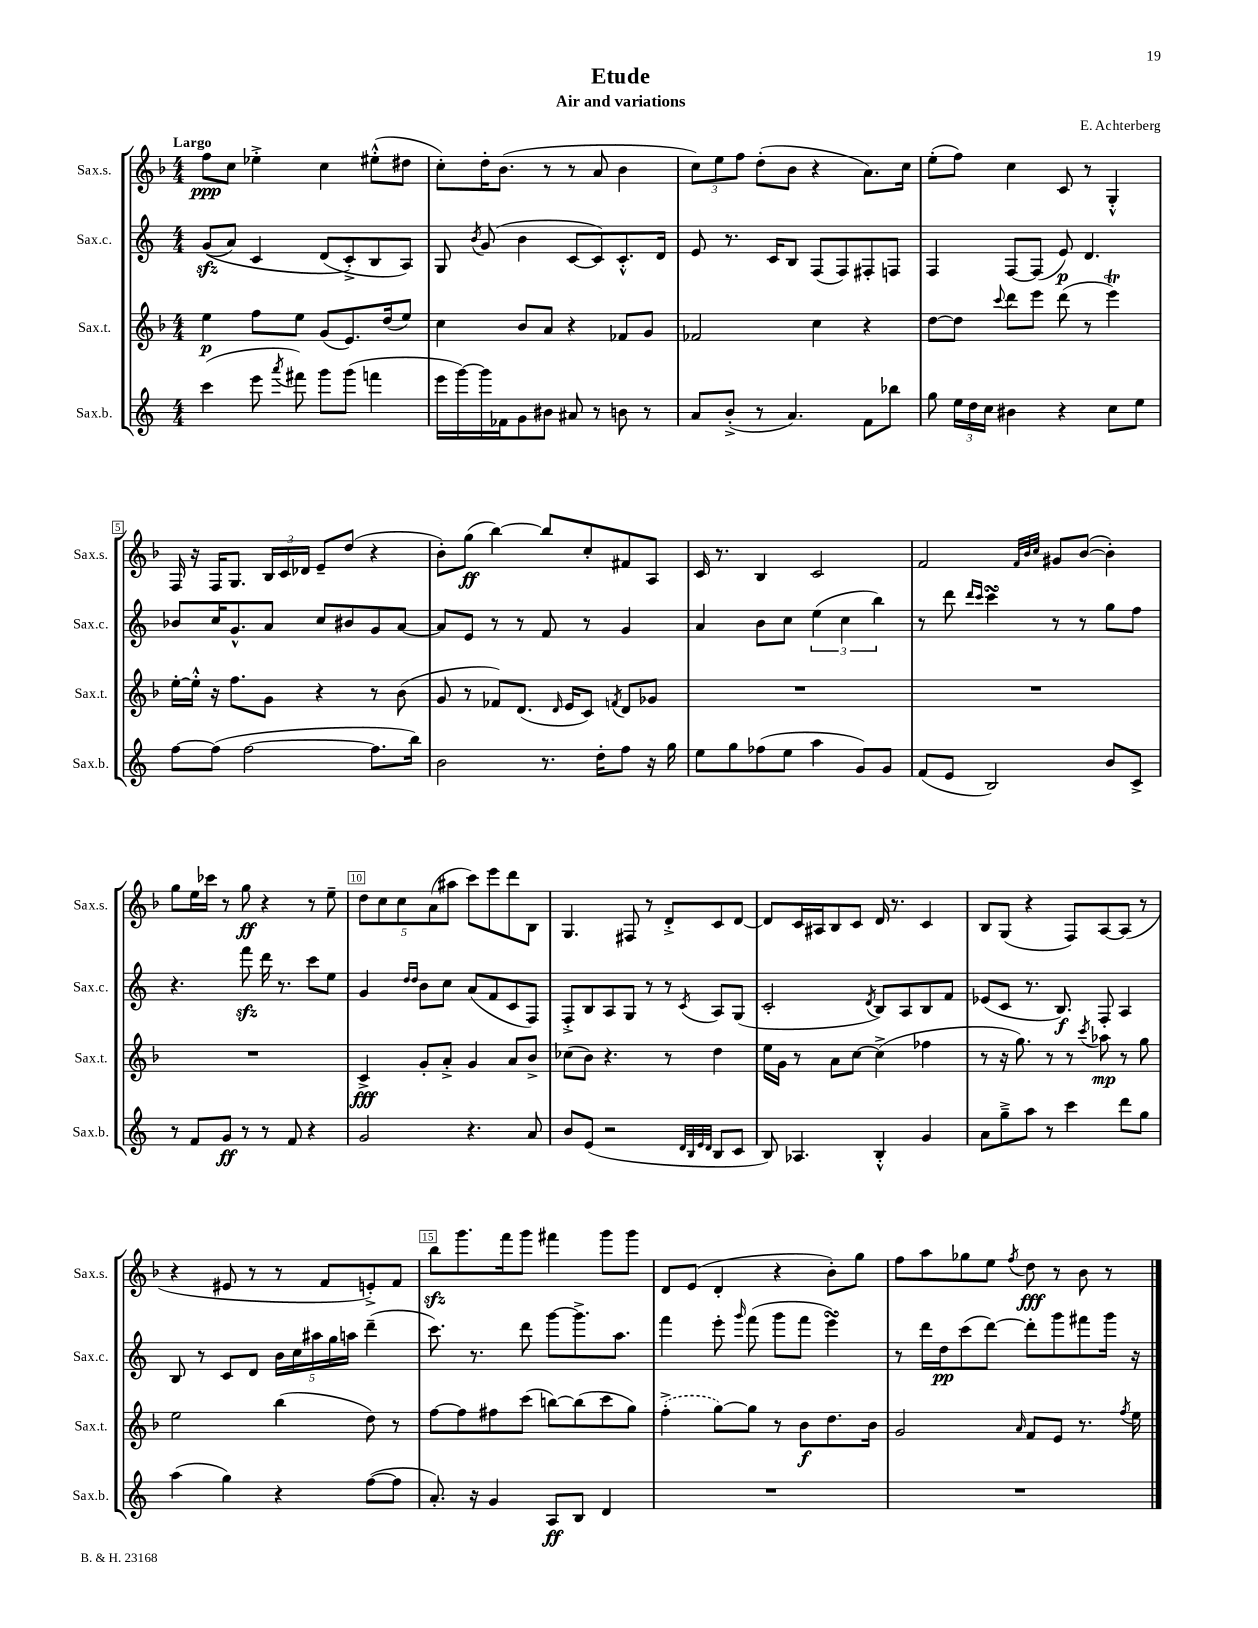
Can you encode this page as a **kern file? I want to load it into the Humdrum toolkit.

**kern	**dynam	**kern	**dynam	**kern	**dynam	**kern	**dynam
*part4	*part4	*part3	*part3	*part2	*part2	*part1	*part1
*staff4	*staff4	*staff3	*staff3	*staff2	*staff2	*staff1	*staff1
*I"Sax.b.	*	*I"Sax.t.	*	*I"Sax.c.	*	*I"Sax.s.	*
*I'Sax.b.	*	*I'Sax.t.	*	*I'Sax.c.	*	*I'Sax.s.	*
*clefG2	*	*clefG2	*	*clefG2	*	*clefG2	*
*k[]	*	*k[b-]	*	*k[]	*	*k[b-]	*
*M4/4	*	*M4/4	*	*M4/4	*	*M4/4	*
=1	=1	=1	=1	=1	=1	=1	=1
!	!	!	!	!	!	!LO:TX:a:B:t=Largo	!
(4ccc\	.	4ee\	p	((8gzz/L	.	8ff\L	ppp
.	.	.	.	8a/J)	.	8cc\J	.
8eee\	.	8ff\L	.	4c/	.	4ee-X'^\	.
8qaaa/	.	.	.	.	.	.	.
8fff#X\)	.	8ee\J	.	.	.	.	.
8ggg\L	.	(8g/L	.	(8d/L	.	4cc\	.
(8ggg\J	.	8.e/)	.	8c'^/)	.	.	.
4fffn\	.	.	.	8B/	.	(8ee#X'^^\L	.
.	.	(16dd/k	.	.	.	.	.
.	.	8ee/J)	.	8A/J)	.	8dd#X\J	.
=2	=2	=2	=2	=2	=2	=2	=2
16eee\LL	.	4cc\	.	8G/	.	8cc'\L)	.
[16ggg\)	.	.	.	.	.	.	.
.	.	.	.	8qb/	.	.	.
16ggg\]	.	.	.	(8g/	.	16dd'\K	.
16f-X\J	.	.	.	.	.	(8.b-\J	.
8g\	.	8b-/L	.	4b\	.	.	.
8b#X\J	.	8a/J	.	.	.	8r	.
8a#X/	.	4r	.	[8c/L	.	8r	.
8r	.	.	.	8c/])	.	8a/	.
8bn\	.	8f-X/L	.	8.c'^^/	.	4b-\	.
8r	.	8g/J	.	.	.	.	.
.	.	.	.	16d/Jk	.	.	.
=3	=3	=3	=3	=3	=3	=3	=3
8a/L	.	2f-X/	.	8e/	.	12cc\L)	.
.	.	.	.	.	.	12ee\	.
(8b'^/J	.	.	.	8.r	.	.	.
.	.	.	.	.	.	12ff\J	.
8r	.	.	.	.	.	(8dd'\L	.
.	.	.	.	16c/KL	.	.	.
4.a/)	.	.	.	8B/J	.	8b-\J	.
.	.	4cc\	.	(8F/L	.	4r	.
.	.	.	.	8F/)	.	.	.
8f\L	.	4r	.	8F#X'/	.	8.a\L)	.
8bb-X\J	.	.	.	8Fn/J	.	.	.
.	.	.	.	.	.	16cc\Jk	.
=4	=4	=4	=4	=4	=4	=4	=4
8gg\	.	[8dd\L	.	4F/	.	(8ee'\L	.
24ee\LL	.	8dd\J]	.	.	.	8ff\J)	.
24dd\	.	.	.	.	.	.	.
24cc\JJ	.	.	.	.	.	.	.
.	.	8qqccc/	.	.	.	.	.
4b#X\	.	8ddd\L	.	[8F/L	.	4cc\	.
.	.	8eee\J	.	(8F/J]	.	.	.
4r	.	(8ddd\	.	8e/)	p	8c/	.
.	.	8r	.	4.d/	.	8r	.
8cc\L	.	4eeet\)	.	.	.	4G'^^/	.
8ee\J	.	.	.	.	.	.	.
!!LO:LB:g=z
=5	=5	=5	=5	=5	=5	=5	=5
[8ff\L	.	[16ee'\LL	.	8b-X/L	.	16F/	.
.	.	16ee'^^\JJ]	.	.	.	16r	.
(8ff\J]	.	16r	.	16cc/K	.	16F/KL	.
.	.	8.ff\L	.	8.g^^/	.	8.G/J	.
[2ff\	.	.	.	.	.	.	.
.	.	8g\J	.	8a/J	.	24B-/LL	.
.	.	.	.	.	.	24c/	.
.	.	.	.	.	.	24d-X/JJ	.
.	.	4r	.	8cc/L	.	8e~/L	.
.	.	.	.	8b#X/	.	(8dd/J	.
8.ff\L]	.	8r	.	8g/	.	4r	.
.	.	(8b-\	.	[8a/J	.	.	.
16bb\Jk)	.	.	.	.	.	.	.
=6	=6	=6	=6	=6	=6	=6	=6
2b\	.	8g/	.	8a/L]	.	8b-'\L)	.
.	.	8r	.	8e/J	.	(8gg\J	ff
.	.	8f-X/L)	.	8r	.	[4bb-\)	.
.	.	(8.d/J	.	8r	.	.	.
8.r	.	.	.	8f/	.	8bb-/L]	.
.	.	16qqd/	.	.	.	.	.
.	.	16e/KL	.	.	.	.	.
.	.	8c/J)	.	8r	.	8cc'/	.
16dd'\KL	.	.	.	.	.	.	.
.	.	8qfn/	.	.	.	.	.
8ff\J	.	8d/L	.	4g/	.	8f#X/	.
16r	.	8g-X/J	.	.	.	8A/J	.
16gg\	.	.	.	.	.	.	.
=7	=7	=7	=7	=7	=7	=7	=7
8ee\L	.	1r	.	4a/	.	16c/	.
.	.	.	.	.	.	8.r	.
8gg\	.	.	.	.	.	.	.
(8ff-X\	.	.	.	8b\L	.	4B-/	.
8ee\J	.	.	.	8cc\J	.	.	.
4aa\	.	.	.	(6ee\	.	2c/	.
.	.	.	.	6cc\	.	.	.
8g/L)	.	.	.	.	.	.	.
.	.	.	.	6bb\)	.	.	.
8g/J	.	.	.	.	.	.	.
=8	=8	=8	=8	=8	=8	=8	=8
(8f/L	.	1r	.	8r	.	2f/	.
8e/J	.	.	.	8ddd\	.	.	.
.	.	.	.	16qqddd/LL	.	.	.
.	.	.	.	16qqccc/JJ	.	.	.
2B/)	.	.	.	4cccsSSs\	.	.	.
.	.	.	.	.	.	32qqf/LLL	.
.	.	.	.	.	.	32qqb-/	.
.	.	.	.	.	.	32qqcc/JJJ	.
.	.	.	.	8r	.	8g#X/L	.
.	.	.	.	8r	.	([8b-/J	.
8b/L	.	.	.	8gg\L	.	4b-'\])	.
8c^/J	.	.	.	8ff\J	.	.	.
!!LO:LB:g=z
=9	=9	=9	=9	=9	=9	=9	=9
8r	.	1r	.	4.r	.	8gg\L	.
8f/L	.	.	.	.	.	16ee\L	.
.	.	.	.	.	.	16ccc-X\JJ	.
8g/J	ff	.	.	.	.	8r	.
8r	.	.	.	8fffzz\	.	8gg\	ff
8r	.	.	.	16ddd\	.	4r	.
.	.	.	.	8.r	.	.	.
8f/	.	.	.	.	.	.	.
4r	.	.	.	8ccc\L	.	8r	.
.	.	.	.	8ee\J	.	8ee~\	.
=10	=10	=10	=10	=10	=10	=10	=10
2g/	.	4c^/	fff	4g/	.	10dd\L	.
.	.	.	.	.	.	10cc\	.
.	.	.	.	.	.	10cc\	.
.	.	.	.	16qqdd/LL	.	.	.
.	.	.	.	16qqdd/JJ	.	.	.
.	.	8g'/L	.	8b\L	.	.	.
.	.	.	.	.	.	(10a\	.
.	.	8a'^/J	.	8cc\J	.	.	.
.	.	.	.	.	.	10aa#X\J	.
4.r	.	4g/	.	(8a/L	.	8ccc\L)	.
.	.	.	.	8f/	.	8eee\	.
.	.	8a/L	.	8c/	.	8ddd\	.
8a/	.	8b-^/J	.	8F/J)	.	8B-\J	.
=11	=11	=11	=11	=11	=11	=11	=11
8b/L	.	(8cc-X\L	.	8F'^/L	.	4.G/	.
(8e/J	.	8b-\J)	.	8B/	.	.	.
2r	.	4.r	.	8A/	.	.	.
.	.	.	.	8G/J	.	8F#X/	.
.	.	.	.	8r	.	8r	.
.	.	8r	.	8r	.	8d'^/L	.
32qqd/LLL	.	.	.	.	.	.	.
32qqB/	.	.	.	.	.	.	.
32qqe/	.	.	.	.	.	.	.
32qqd/JJJ	.	.	.	8qc/	.	.	.
8B/L	.	4dd\	.	8A/L	.	8c/	.
8c/J	.	.	.	(8G/J	.	[8d/J	.
=12	=12	=12	=12	=12	=12	=12	=12
8B/)	.	16ee\LL	.	2c'/	.	8d/L]	.
.	.	16g\JJ	.	.	.	.	.
4.A-X/	.	8r	.	.	.	16c/L	.
.	.	.	.	.	.	16A#X/J	.
.	.	8a\L	.	.	.	8B-/	.
.	.	[8cc\J	.	.	.	8c/J	.
.	.	.	.	8qd/	.	.	.
4B'^^/	.	(4cc^\]	.	8B/L)	.	16d/	.
.	.	.	.	.	.	8.r	.
.	.	.	.	8A/	.	.	.
4g/	.	4ff-X\	.	8B/	.	4c/	.
.	.	.	.	8f/J	.	.	.
=13	=13	=13	=13	=13	=13	=13	=13
8a\L	.	8r	.	(8e-X/L	.	8B-/L	.
8gg~^\	.	16r	.	8c/J	.	(8G/J	.
.	.	8.gg\)	.	.	.	.	.
8aa\J	.	.	.	8.r	.	4r	.
8r	.	8r	.	.	.	.	.
.	.	.	.	8.B/)	f	.	.
4ccc\	.	8r	.	.	.	8F/L)	.
.	.	8qccc/	.	.	.	.	.
.	.	8aa-X\	mp	8F'/	.	[8A/	.
8ddd\L	.	8r	.	4A/	.	(8A/J]	.
8gg\J	.	8gg\	.	.	.	8r	.
!!LO:LB:g=z
=14	=14	=14	=14	=14	=14	=14	=14
(4aa\	.	2ee\	.	8B/	.	4r	.
.	.	.	.	8r	.	.	.
4gg\)	.	.	.	8c/L	.	8e#X/	.
.	.	.	.	8d/J	.	8r	.
4r	.	(4bb-\	.	20b\LL	.	8r	.
.	.	.	.	20cc\	.	.	.
.	.	.	.	20aa#X\	.	.	.
.	.	.	.	.	.	8f/L	.
.	.	.	.	20gg\	.	.	.
.	.	.	.	20aan\JJ	.	.	.
([8ff\L	.	8dd\)	.	(4ddd~\	.	8en'^/)	.
8ff\J]	.	8r	.	.	.	8f/J	.
=15	=15	=15	=15	=15	=15	=15	=15
8.a'/)	.	[8ff\L	.	8.ccc\)	.	8bb-zz\L	.
.	.	8ff\]	.	.	.	8.ggg\	.
16r	.	.	.	8.r	.	.	.
4g/	.	8ff#X\	.	.	.	.	.
.	.	.	.	.	.	16fff\k	.
.	.	(8ccc\J	.	8ddd\	.	8ggg\J	.
8A/L	ff	[8bbn\L)	.	[8ggg\L	.	4fff#X\	.
8B/J	.	(8bb\]	.	8.ggg^\]	.	.	.
4d/	.	8ccc\	.	.	.	8ggg\L	.
.	.	.	.	8.aa\J	.	.	.
.	.	8gg\J)	.	.	.	8ggg\J	.
=16	=16	=16	=16	=16	=16	=16	=16
1r	.	(4ff'^\	.	4fff\	.	8d/L	.
.	.	.	.	.	.	(8e/J	.
.	.	[8gg\L)	.	8eee'\	.	4d'/	.
.	.	.	.	16qqggg/	.	.	.
.	.	8gg\J]	.	(8fff\	.	.	.
.	.	8r	.	8ggg\L	.	4r	.
.	.	8b-\L	f	8fff\J	.	.	.
.	.	8.dd\	.	4eeesSsS\)	.	8b-'\L)	.
.	.	.	.	.	.	8gg\J	.
.	.	16b-\Jk	.	.	.	.	.
=17	=17	=17	=17	=17	=17	=17	=17
1r	.	2g/	.	8r	.	8ff\L	.
.	.	.	.	16ddd\LL	.	8aa\	.
.	.	.	.	16dd\J	pp	.	.
.	.	.	.	(8ccc\	.	8gg-X\	.
.	.	.	.	[8ddd\J)	.	8ee\J	.
.	.	16qqa/	.	.	.	8qff/	.
.	.	8f/L	.	8ddd'\L]	.	8dd\	fff
.	.	8e/J	.	8ggg\	.	8r	.
.	.	8.r	.	8fff#X\	.	8b-\	.
.	.	.	.	16ggg\Jk	.	8r	.
.	.	8qff/	.	.	.	.	.
.	.	16ee\	.	16r	.	.	.
==	==	==	==	==	==	==	==
*-	*-	*-	*-	*-	*-	*-	*-
